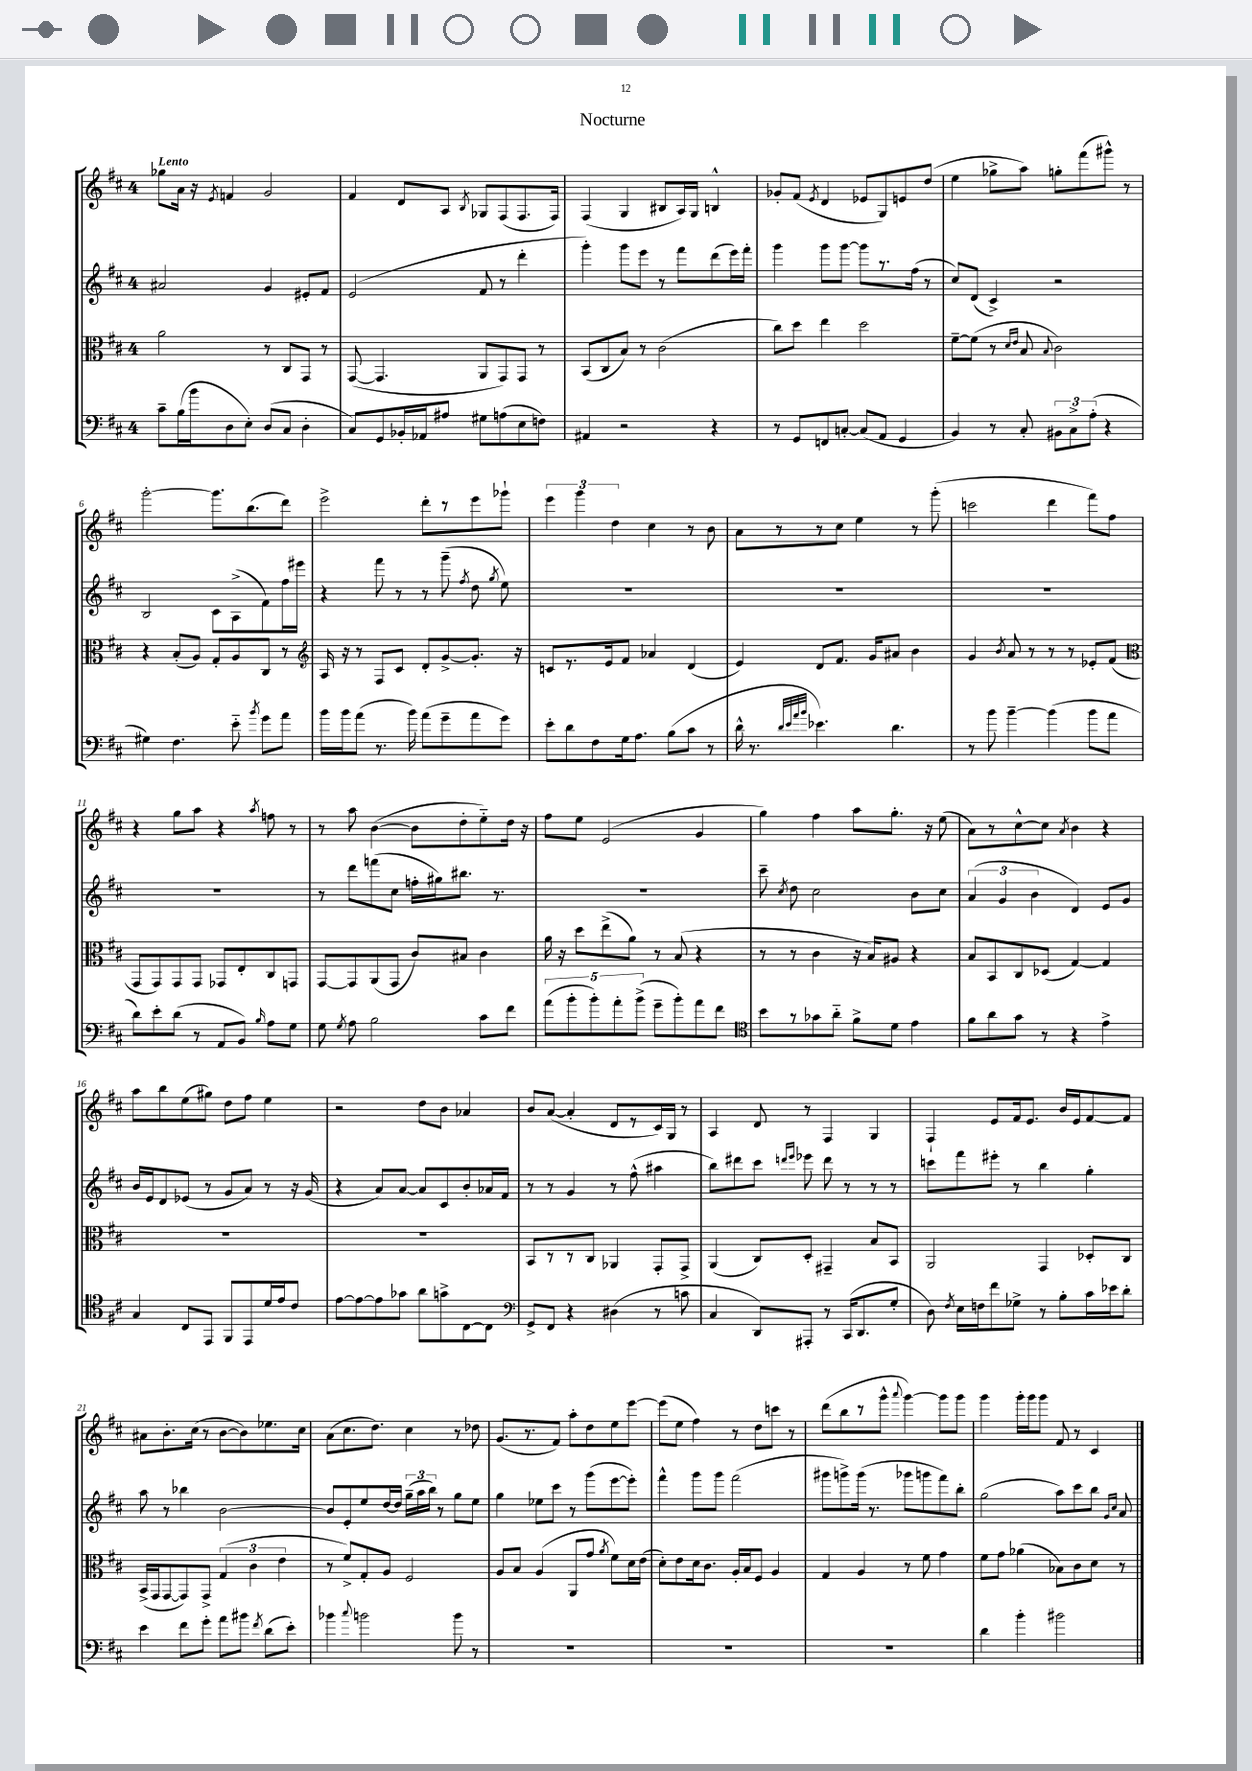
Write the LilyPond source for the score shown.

\header { title = "Nocturne" }
<<
\new StaffGroup <<
\new Staff = "s0" {
    \clef treble \key d \major \once \override Staff.TimeSignature.style = #'single-digit \time 4/4 \tempo "Lento"
    \autoBeamOff ges''8[ a'16] r16 \acciaccatura { e'8 } f'4 g'2 |
    fis'4 d'8[ a8] \acciaccatura { b8 } ges8[ fis8( fis8. fis16]) |
    fis4( g4 bis8[ a16) g16] b4-^ |
    ges'8[-. fis'8]( \acciaccatura { e'8 } d'4 ees'8[ g8) e'8 d''8]( |
    e''4 ges''8[-> a''8]) g''8[-. fis'''8( gis'''8]-^) r8 |
    g'''2~-. g'''8.[ b''8.( d'''8]) |
    e'''2-> d'''8[-. r8 e'''8 ges'''8]-! |
    \tuplet 3/2 { e'''4 g'''4 d''4 } cis''4 r8 b'8 |
    a'8[ r8 r8 cis''8] e''4 r8 g'''8-.( |
    c'''2 d'''4 fis'''8[) fis''8] |
    r4 g''8[ a''8] r4 \acciaccatura { a''8 } f''8 r8 |
    r8 a''8 b'4~( b'8[ d''8-. e''8-_) d''16] r16 |
    fis''8[ e''8] e'2( g'4 |
    g''4) fis''4 a''8[ g''8.]-. r16 e''8( |
    a'8[) r8 cis''8~-^ cis''8] \acciaccatura { a'8 } b'4 r4 |
    a''8[ b''8 e''8( gis''8]) d''8[ fis''8] e''4 |
    r2 d''8[ b'8] aes'4 |
    b'8[ a'8]~( a'4-. d'8[ r8 cis'16) g16] r8 |
    a4 d'8 r8 fis4 g4 |
    fis4-! e'8[ fis'16 e'8.] b'16[ e'16 fis'8~ fis'8] |
    ais'8[ b'8.-. cis''16]( r8 b'8[~ b'8) ees''8. cis''16] |
    a'8[( cis''8. d''8.]) cis''4 r8 des''8 |
    g'8.[( r8. fis'8]) a''8[-. d''8 e''8 e'''8]~ |
    e'''8[( e''8] fis''4) r8 d''8[ c'''8] r8 |
    d'''8[( b''8 r8 g'''8]-^ \appoggiatura { a'''8 } g'''4~) g'''8[ g'''8] |
    g'''4 g'''16[-. g'''16 g'''8] fis'8 r8 cis'4 \bar "|." |
}
\new Staff = "s1" {
    \clef treble \key d \major \once \override Staff.TimeSignature.style = #'single-digit \time 4/4
    \autoBeamOff ais'2 g'4 eis'8[-. fis'8] |
    e'2( fis'8 r8 d'''4-. |
    g'''4-.) g'''8[ e'''8] r8 fis'''8[ d'''8( e'''16) fis'''16]-. |
    g'''4 g'''8[ g'''8]~ g'''8[ r8. fis''16]( r8 |
    cis''8[) d'8]( cis'4->) r2 |
    b2 cis'8[ a8->( fis'8) fis''16 eis'''16] |
    r4 fis'''8 r8 r8 g'''8--( \acciaccatura { fis''8 } d''8 \acciaccatura { g''8 } e''8) |
    R1 |
    R1 |
    R1 |
    R1 |
    r8 d'''8[ f'''8( cis''8] f''16[-. gis''16) bis''8.] r8. |
    R1 |
    cis'''8-- \acciaccatura { cis''8 } d''8 cis''2 b'8[ cis''8] |
    \tuplet 3/2 { a'4( g'4 b'4 } d'4) e'8[ g'8] |
    b'16[ e'16 d'8 ees'8]( r8 g'8[ a'8]) r8 r16 g'16( |
    r4 a'8[) a'8]~ a'8[ cis'8 b'8-. aes'16 fis'16] |
    r8 r8 g'4 r8 fis''8-^( ais''4 |
    b''8[) dis'''8 cis'''8] \grace { d'''16[ e'''16] } ees'''8 d'''8 r8 r8 r8 |
    c'''8[ fis'''8 eis'''8]-. r8 b''4 g''4-. |
    a''8 r8 bes''4 b'2~ |
    b'8[ e'8-. e''8 d''16~ d''16] \tuplet 3/2 { g''16[--( a''16 b''16]) } r8 g''8[ e''8] |
    g''4 ees''8[ cis'''8] r8 g'''8[( e'''8~ e'''8]-.) |
    fis'''4-^ g'''8[ g'''8] fis'''2( |
    gis'''8[ g'''8->) g'''16]( r8. ges'''8[ g'''8 fis'''8) b''8]-. |
    g''2( a''8[) cis'''8 b''8] \grace { g'16[ cis''16] } a'8 \bar "|." |
}
\new Staff = "s2" {
    \clef alto \key d \major \once \override Staff.TimeSignature.style = #'single-digit \time 4/4
    \autoBeamOff a'2 r8 cis8[ g,8] r8 |
    g,8~( g,4. a,8[ g,8) g,8] r8 |
    b,8[( cis8 b8]) r8 cis'2( |
    cis''8[) d''8] e''4 d''2 |
    fis'8[~-- fis'8]( r8 \grace { d'16[ e'16] } b8 \appoggiatura { b8 } cis'2) |
    r4 b8[-.( a8]) g8[-. a8 cis8] r8 |
    \clef treble a16 r16 r8 fis8[ cis'8] d'8[-. g'8~-> g'8.]-. r16 |
    c'8[ r8. e'16 fis'8] aes'4 d'4( |
    e'4) d'8[ fis'8.] g'16[ ais'8] b'4 |
    g'4 \acciaccatura { b'8 } a'8 r8 r8 r8 ees'8[-. fis'8]( |
    \clef alto g,8[ g,8) g,8 g,8] ges,8[ e8-. cis8 g,8] |
    g,8[~ g,8 a,8( g,8] cis'8[) bis8] cis'4 |
    a'16 r16 d''8[ e''8->( a'8]) r8 b8( r4 |
    r8 r8 cis'4 r16 b16[) ais8] r4 |
    b8[ b,8 cis8 des8]( g4~) g4 |
    R1 |
    R1 |
    b,8[ r8 r8 cis8] aes,4 g,8[-. g,8]-> |
    a,4( cis8[) d8]-. gis,4-- b8[ b,8] |
    a,2 g,4 des8[-. cis8] |
    b,16[->( g,16 g,8~ g,8) g,8]-> \tuplet 3/2 { g4( cis'4 e'4 } |
    r8 fis'8[->) g8-. a8] fis2 |
    a8[ b8] a4( a,8[ g'8] \acciaccatura { a'8 } fis'8[) d'16 e'16]( |
    d'8[-.) e'8 d'16 cis'8.] a16[-. b16 fis8] a4 |
    g4 a4 r8 fis'8 g'4 |
    fis'8[ g'8] aes'4( bes8[) cis'8 d'8] r8 \bar "|." |
}
\new Staff = "s3" {
    \clef bass \key d \major \once \override Staff.TimeSignature.style = #'single-digit \time 4/4
    \autoBeamOff cis'8[-- b16( b'16 d8 e8]-.) d8[( cis8] d4-. |
    cis8[) g,8 bes,16-. aes,16 ais8] gis8[ a8( e8 f8]) |
    ais,4 r2 r4 |
    r8 g,8[ f,8 c8]~-. c8[( a,8] g,4 |
    b,4) r8 cis8-. \tuplet 3/2 { bis,8[ cis8-> a8]-.( } r4 |
    gis4) fis4. e'8-_ \acciaccatura { b'8 } g'8[ a'8] |
    b'16[ b'16 a'8]( r8. b'16) a'8[( g'8-- a'8 g'8]) |
    e'8[-. d'8 fis8 g16 a8.] b8[( cis'8] r8 |
    d'16-^ r8. \grace { d'32[ e'32 a'32 b'32] } ees'4.) d'4. |
    r8 b'8 b'4~-- b'4( b'8[ a'8] |
    d'8[) e'8-. d'8]( r8 a,8[ b,8]) \grace { b16 } a8[ g8] |
    g8 \acciaccatura { g8 } a8 b2 cis'8[ fis'8] |
    \tuplet 5/4 { a'8[( b'8-. b'8-.) a'8-. b'8]->( } g'8[-- b'8-.) a'8 fis'8] |
    \clef tenor b'8[ r8 ges'8 a'8]-_ fis'8[-> d'8] e'4 |
    fis'8[ a'8 g'8] r8 r4 e'4-> |
    g4 cis8[ e,8] fis,8[ e,8 d'16 e'16 cis'8] |
    e'8[~ e'8~ e'8 ges'8] a'8[ g'8-> cis8~ cis8] |
    \clef bass g,8[-> fis,8] r4 dis4( r8 c'8 |
    cis4 d,8[) ais,,8]-. r8 cis,16[( d,8. g8]-. |
    d8) \acciaccatura { fis8 } e16[ f16 fis'8 ges8]-> r8 b8[-. cis'16 ees'16 d'8]-. |
    e'4 fis'8[ g'8]-. a'8[ bis'8] \acciaccatura { fis'8 } d'8[( e'8]-.) |
    bes'4 \appoggiatura { cis''8 } b'2 b'8 r8 |
    R1 |
    R1 |
    R1 |
    d'4 b'4-. bis'2 \bar "|." |
}
>>
>>
